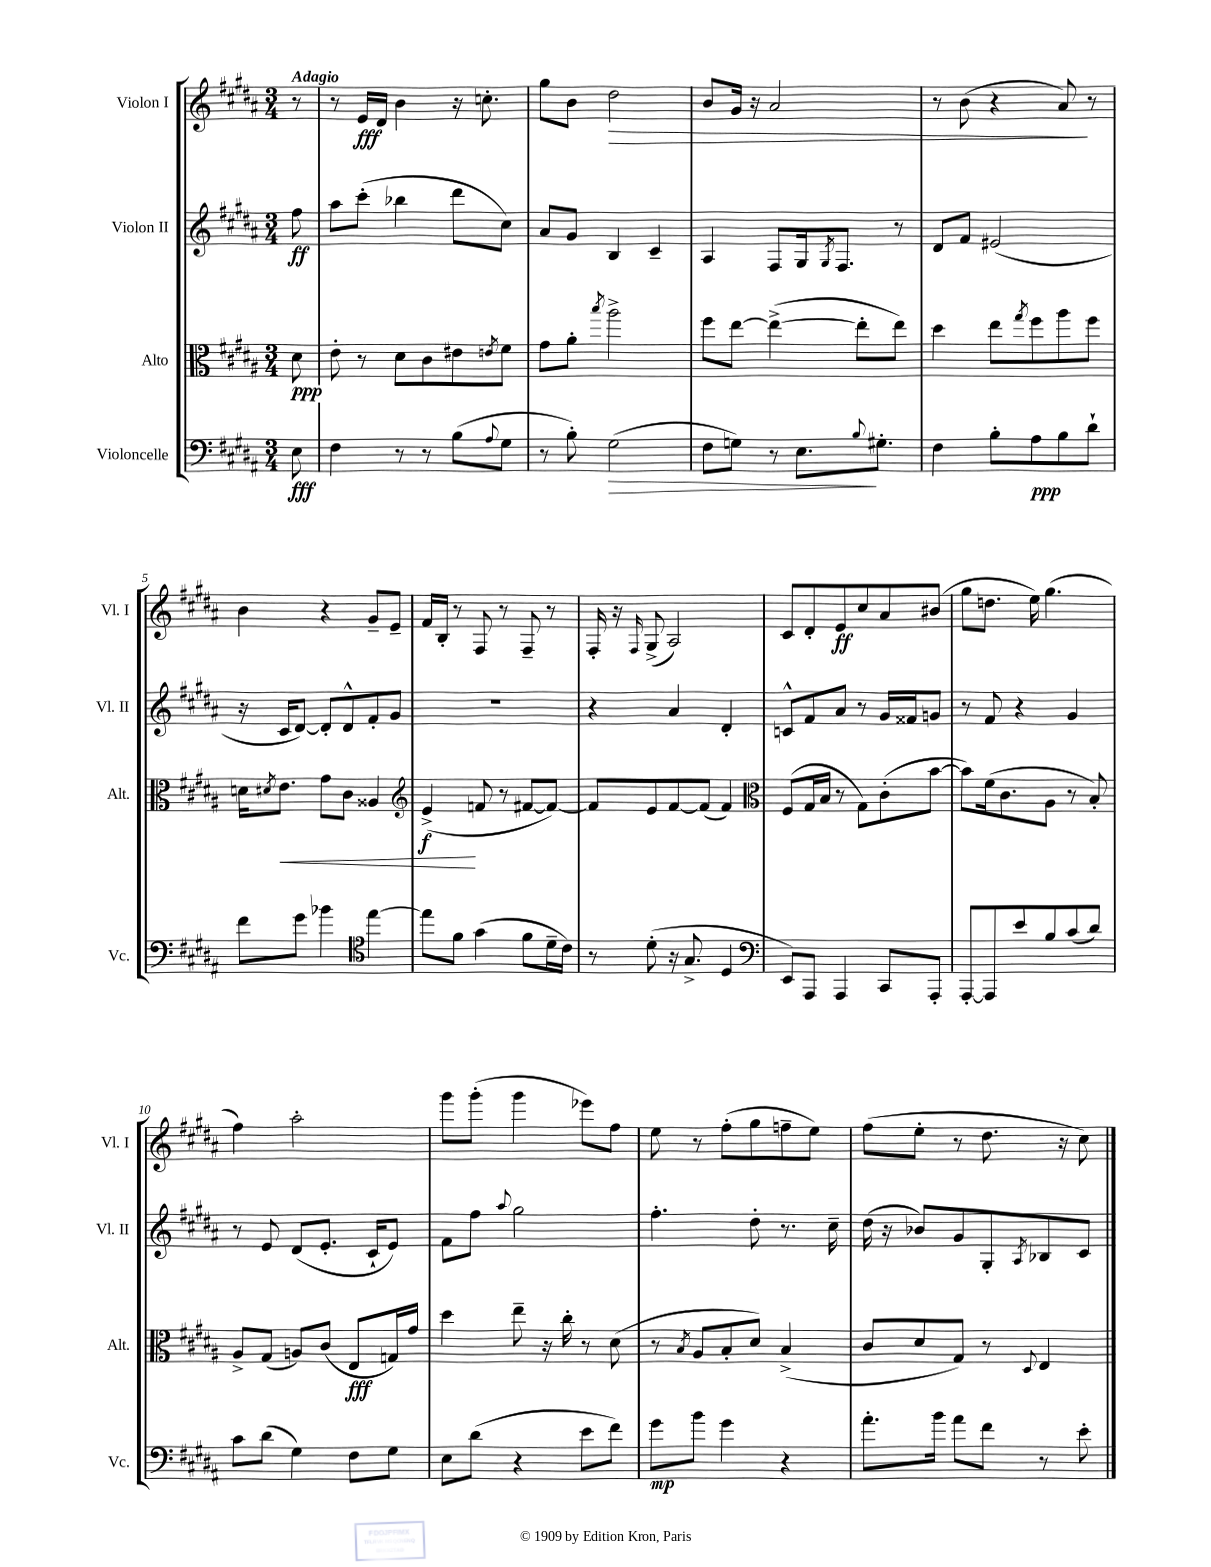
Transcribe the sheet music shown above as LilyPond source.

<<
\new StaffGroup <<
\new Staff = "s0" \with { instrumentName = "Violon I" shortInstrumentName = "Vl. I" } {
    \clef treble \key b \major \numericTimeSignature \time 3/4 \partial 8 \tempo "Adagio"
    r8 |
    r8 e'16\fff dis'16 b'4 r16 c''8.-. |
    gis''8 b'8 dis''2\> |
    b'8 gis'16 r16 ais'2 |
    r8 b'8( r4 ais'8\!) r8 |
    b'4 r4 gis'8-- e'8-- |
    fis'16 b16-. r8 fis8 r8 fis8-- r8 |
    fis16-. r16 \grace { fis16 } gis8->( ais2) |
    cis'8 dis'8-. e'8\ff cis''8 ais'8 bis'8( |
    gis''8 d''8. e''16) gis''4.( |
    fis''4) ais''2-. |
    gis'''8 gis'''8-.( gis'''4 ees'''8) fis''8 |
    e''8 r8 fis''8-.( gis''8 f''8-- e''8) |
    fis''8( e''8-. r8 dis''8. r16 cis''8) \bar "|." |
}
\new Staff = "s1" \with { instrumentName = "Violon II" shortInstrumentName = "Vl. II" } {
    \clef treble \key b \major \numericTimeSignature \time 3/4 \partial 8
    fis''8\ff |
    ais''8 cis'''8-.( bes''4 dis'''8 cis''8) |
    ais'8 gis'8 b4 cis'4-- |
    ais4 fis8 gis16 \acciaccatura { gis8 } fis8. r8 |
    dis'8 fis'8 eis'2( |
    r16 cis'16 dis'8~) dis'8-. dis'8-^ fis'8-. gis'8 |
    R2. |
    r4 ais'4 dis'4-. |
    c'8-^ fis'8 ais'8 r8 gis'16 fisis'16 g'8 |
    r8 fis'8 r4 gis'4 |
    r8 e'8 dis'8( e'8.-. cis'16-! e'8) |
    fis'8 fis''8 \appoggiatura { ais''8 } gis''2 |
    fis''4.-. dis''8-. r8. cis''16-- |
    dis''16( r16 bes'8) gis'8 gis8-. \acciaccatura { ais8 } bes8 cis'8 \bar "|." |
}
\new Staff = "s2" \with { instrumentName = "Alto" shortInstrumentName = "Alt." } {
    \clef alto \key b \major \numericTimeSignature \time 3/4 \partial 8
    dis'8\ppp |
    e'8-. r8 dis'8 cis'8 eis'8 \acciaccatura { e'8 } fis'8 |
    gis'8 ais'8-. \acciaccatura { b''8 } ais''2-> |
    fis''8 e''8~ e''4~->( e''8-. e''8) |
    dis''4 e''8 \acciaccatura { gis''8 } fis''8 ais''8 fis''8 |
    d'16 \acciaccatura { dis'8 } e'8.\< gis'8 cis'8 aisis4 |
    \clef treble e'4->\f\!( f'8 r8 fis'8~ fis'8~) |
    fis'8 e'8 fis'8~ fis'8( fis'4) |
    \clef alto fis8( gis16 b16 r8 gis8) cis'8-.( b'8~ |
    b'8) fis'16( cis'8. ais8 r8 b8-.) |
    ais8-> gis8( a8) cis'8( e8\fff g16) gis'16 |
    dis''4 e''8-- r16 cis''16-. r8 dis'8( |
    r8 \acciaccatura { b8 } ais8 b8-. dis'8) b4->( |
    cis'8 dis'8 gis8) r8 \appoggiatura { dis8 } e4 \bar "|." |
}
\new Staff = "s3" \with { instrumentName = "Violoncelle" shortInstrumentName = "Vc." } {
    \clef bass \key b \major \numericTimeSignature \time 3/4 \partial 8
    e8\fff |
    fis4 r8 r8 b8( \appoggiatura { ais8 } gis8 |
    r8 b8-.) gis2\>( |
    fis8 g8) r8 e8.\! \appoggiatura { b8 } gis8.-. |
    fis4 b8-. ais8\ppp b8 dis'8-! |
    fis'8 gis'8 bes'4 \clef tenor e''4~ |
    e''8 fis'8 gis'4( fis'8 dis'16-- cis'16) |
    r8 dis'8-.( r16 gis8.-> dis4 |
    \clef bass e,8) ais,,8 ais,,4 cis,8 ais,,8-. |
    ais,,8~-. ais,,8 e'8 b8 cis'8( dis'8) |
    cis'8 dis'8( gis4) fis8 gis8 |
    e8 dis'8( r4 e'8 fis'8) |
    gis'8\mp b'8 gis'4 r4 |
    ais'8.-. b'16 ais'8 fis'8 r8 e'8-. \bar "|." |
}
>>
>>
